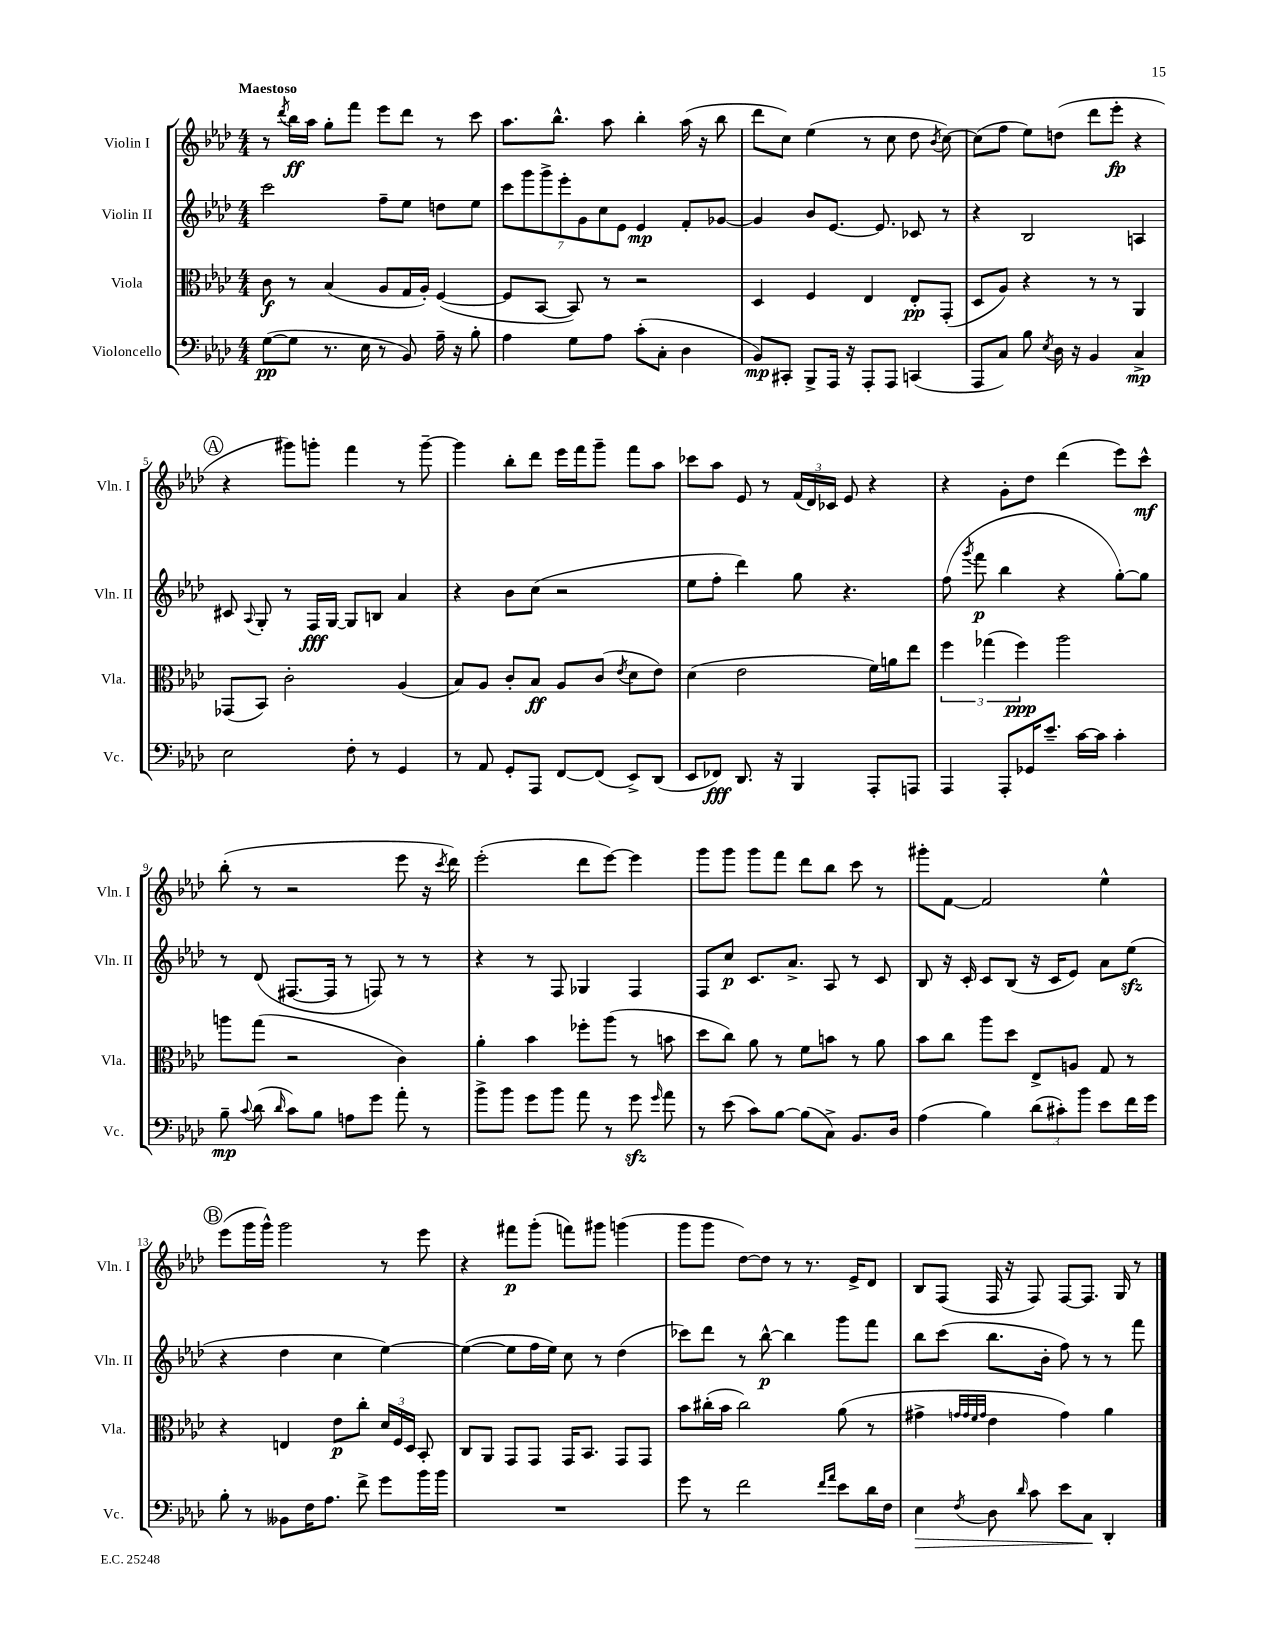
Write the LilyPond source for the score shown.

<<
\new StaffGroup <<
\new Staff = "s0" \with { instrumentName = "Violin I" shortInstrumentName = "Vln. I" } {
    \clef treble \key aes \major \numericTimeSignature \time 4/4 \tempo "Maestoso"
    \autoBeamOff r8 \acciaccatura { des'''8 } bes''16[\ff aes''16] g''8[-. f'''8] ees'''8[ des'''8] r8 c'''8 |
    aes''8.[ bes''8.]-^ aes''8 bes''4-. aes''16( r16 bes''8 |
    des'''8[ c''8]) ees''4( r8 c''8 des''8 \acciaccatura { bes'8 } c''8~) |
    c''8[( f''8] ees''8[) d''8]( des'''8[ ees'''8]-.\fp r4 |
    \mark \markup { \circle "A" } r4 gis'''8[) g'''8]-. f'''4 r8 g'''8~-- |
    g'''4 bes''8[-. des'''8] ees'''16[ f'''16 g'''8]-- f'''8[ aes''8] |
    ces'''8[ aes''8] ees'8 r8 \tuplet 3/2 { f'16[( des'16) ces'16] } ees'8 r4 |
    r4 g'8[-. des''8] des'''4( ees'''8[) c'''8]-^\mf |
    bes''8-.( r8 r2 ees'''8 r16 \acciaccatura { c'''8 } des'''16) |
    ees'''2-.( des'''8[ ees'''8]~) ees'''4 |
    g'''8[ g'''8] g'''8[ f'''8] des'''8[ bes''8] c'''8 r8 |
    gis'''8[-. f'8]~ f'2 ees''4-^ |
    \mark \markup { \circle "B" } ees'''8[( g'''16 g'''16]-^) g'''2 r8 ees'''8 |
    r4 fis'''8[\p g'''8]-.( f'''8[) gis'''8] g'''4( |
    g'''8[ g'''8] des''8[~) des''8] r8 r8. ees'16[-> des'8] |
    bes8[ f8]( f16 r16 f8) f8[~ f8.] g16 r8 \bar "|." |
}
\new Staff = "s1" \with { instrumentName = "Violin II" shortInstrumentName = "Vln. II" } {
    \clef treble \key aes \major \numericTimeSignature \time 4/4
    \autoBeamOff c'''2 f''8[-- ees''8] d''8[ ees''8] |
    \tuplet 7/4 { c'''8[ g'''8 g'''8-> ees'''8-. g'8 c''8 ees'8] } ees'4\mp f'8[-. ges'8]~ |
    ges'4 bes'8[ ees'8.]~ ees'8. ces'8 r8 |
    r4 bes2 a4 |
    \mark \markup { \circle "A" } cis'8 \appoggiatura { aes8 } g8-. r8 f16[\fff g16]~ g8[ b8] aes'4 |
    r4 bes'8[ c''8]( r2 |
    ees''8[ f''8]-. des'''4) g''8 r4. |
    f''8( \acciaccatura { g'''8 } f'''8\p bes''4 r4 g''8[~-.) g''8] |
    r8 des'8( fis8.[~ fis16] r8 f8) r8 r8 |
    r4 r8 f8 ges4 f4 |
    f8[ c''8]\p c'8.[ aes'8.]-> aes8 r8 c'8 |
    bes8 r16 c'16-. c'8[ bes8]( r16 c'16[ ees'8]) aes'8[ ees''8]\sfz( |
    \mark \markup { \circle "B" } r4 des''4 c''4 ees''4~) |
    ees''4~( ees''8[ f''16 ees''16]) c''8 r8 des''4( |
    ces'''8[) des'''8] r8 bes''8~-^\p bes''4 g'''8[ f'''8] |
    bes''8[ c'''8]( bes''8.[ bes'16]-. f''8) r8 r8 f'''8 \bar "|." |
}
\new Staff = "s2" \with { instrumentName = "Viola" shortInstrumentName = "Vla." } {
    \clef alto \key aes \major \numericTimeSignature \time 4/4
    \autoBeamOff c'8\f r8 bes4( aes8[ g16 aes16]-.) f4~( |
    f8[ bes,8]~ bes,8) r8 r2 |
    des4 f4 ees4 ees8[-.\pp g,8]-.( |
    des8[ aes8]) r4 r8 r8 aes,4 |
    \mark \markup { \circle "A" } ges,8[( bes,8]) c'2-. aes4( |
    bes8[) aes8] c'8[-. bes8]\ff aes8[ c'8]( \acciaccatura { ees'8 } des'8[ ees'8]) |
    des'4( ees'2 f'16[) a'16 ees''8] |
    \tuplet 3/2 { f''4 ges''4( f''4\ppp) } aes''2 |
    a''8[ g''8]( r2 c'4) |
    aes'4-. bes'4 fes''8[-. aes''8]( r8 b'8 |
    des''8[ c''8]) aes'8 r8 f'8[ b'8] r8 aes'8 |
    bes'8[ c''8] aes''8[ des''8] ees8[-> a8] g8 r8 |
    \mark \markup { \circle "B" } r4 e4 ees'8[\p c''8]-. \tuplet 3/2 { des'16[ f16 des16] } bes,8-. |
    c8[ aes,8] g,8[ g,8] g,16[ bes,8.] g,8[ g,8] |
    bes'8[ cis''16-.( bes'16] cis''2) aes'8( r8 |
    gis'4-> \grace { g'32[ g'32 f'32 g'32] } ees'4 g'4) aes'4 \bar "|." |
}
\new Staff = "s3" \with { instrumentName = "Violoncello" shortInstrumentName = "Vc." } {
    \clef bass \key aes \major \numericTimeSignature \time 4/4
    \autoBeamOff g8[~\pp( g8] r8. ees16 r8 bes,8) aes16-- r16 bes8-. |
    aes4 g8[ aes8] c'8[-.( c8]-. des4 |
    bes,8[\mp) cis,8]-. bes,,8[-> aes,,16] r16 aes,,8[-. aes,,8] c,4( |
    aes,,8[ c8]) bes8 \acciaccatura { ees8 } des16 r16 bes,4 c4->\mp |
    \mark \markup { \circle "A" } ees2 f8-. r8 g,4 |
    r8 aes,8 g,8[-. aes,,8] f,8[~ f,8]( ees,8[->) des,8]( |
    ees,8[ fes,8]\fff) des,8. r16 bes,,4 aes,,8[-. a,,8] |
    aes,,4 aes,,8[-. ges,16 ees'8.]-- c'16[~ c'16] c'4-. |
    bes8--\mp \appoggiatura { c'8 } des'8( \grace { des'16 } c'8[) bes8] a8[ g'8] aes'8-. r8 |
    bes'8[-> bes'8] g'8[ bes'8] aes'8 r8 g'8\sfz \grace { g'16 } aes'8 |
    r8 ees'8( c'8[) bes8]~ bes8[( c8]->) bes,8.[ des16] |
    aes4( bes4) \tuplet 3/2 { des'8[( cis'8-.) bes'8] } ees'8[ f'16 g'16] |
    \mark \markup { \circle "B" } bes8-. r8 beses,8[ f16 aes8.] f'8-> g'8[ bes'16 bes'16] |
    R1 |
    g'8 r8 f'2 \grace { f'16[ aes'16] } ees'8[ des'16 f16] |
    ees4\> \acciaccatura { f8 } des8 \grace { des'16 } c'8 ees'8[ c8]\! des,4-. \bar "|." |
}
>>
>>
